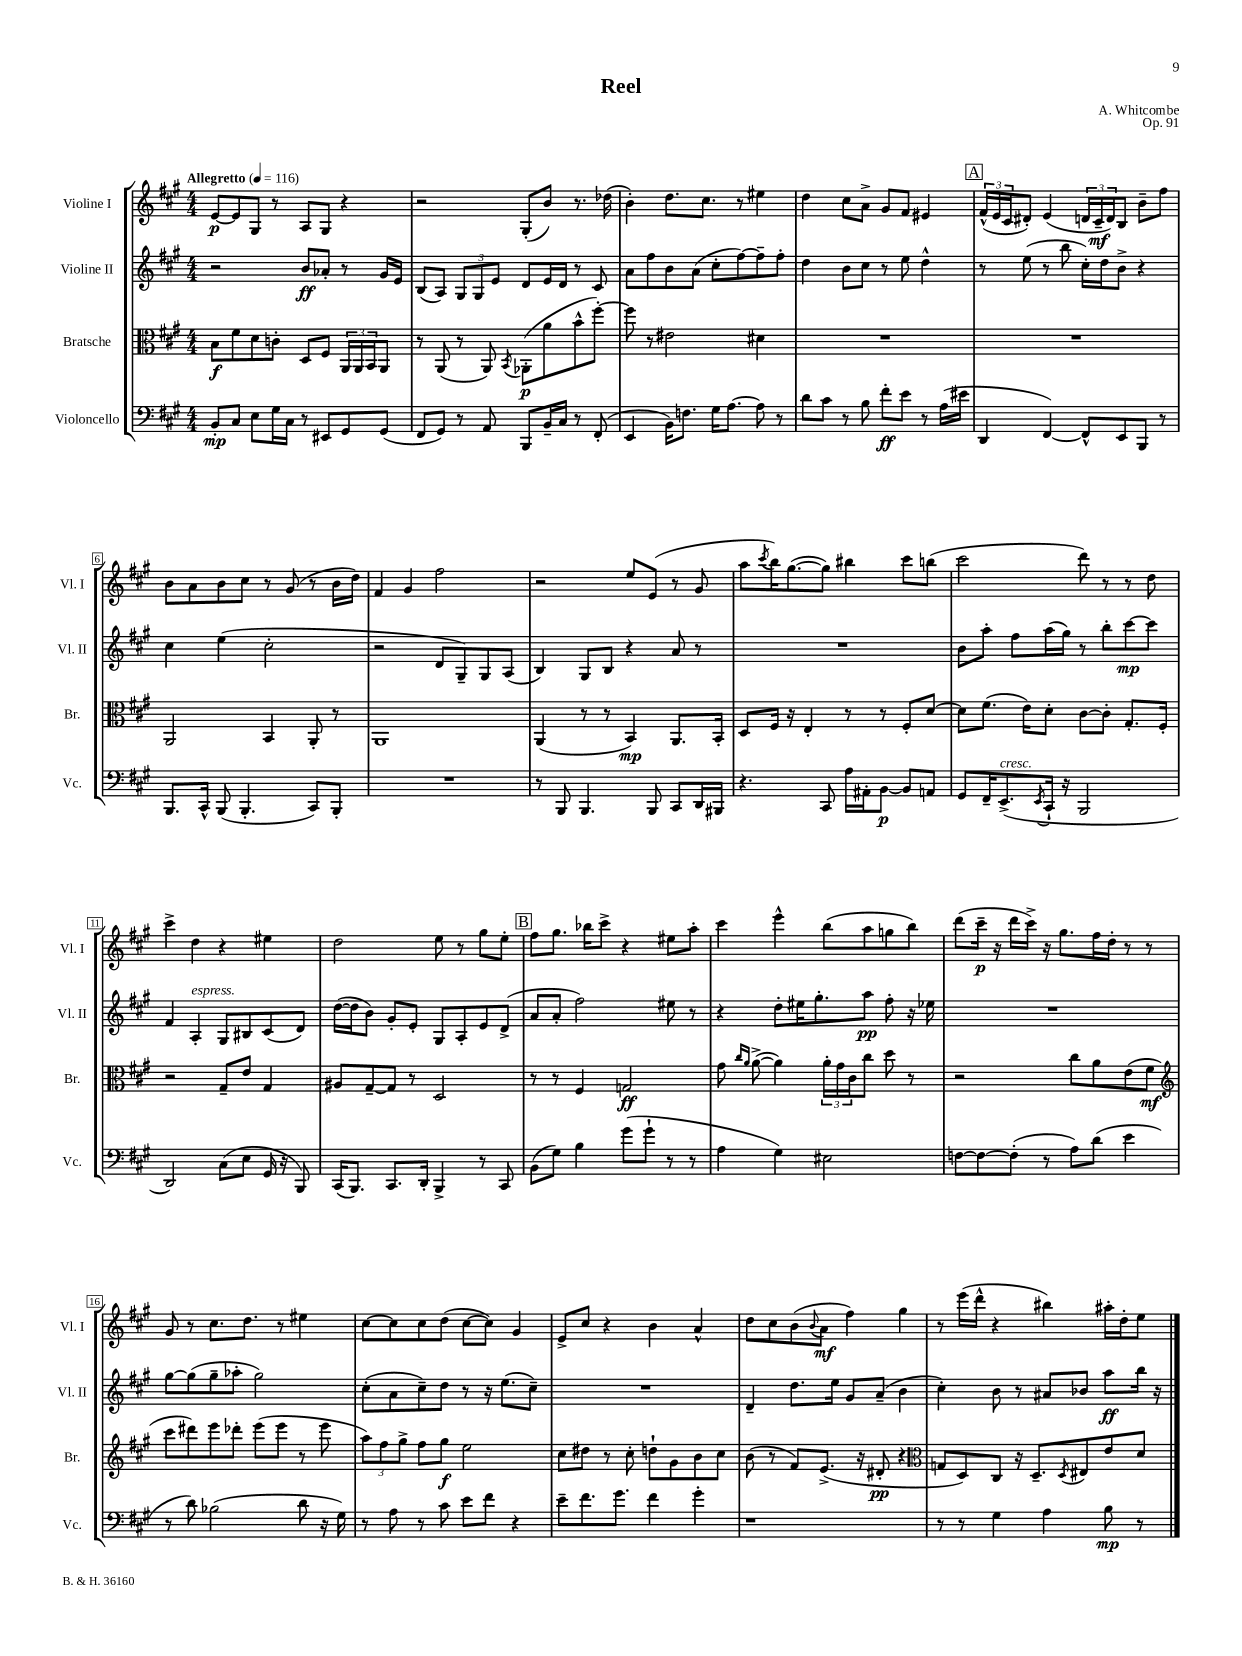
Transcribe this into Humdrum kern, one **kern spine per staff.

**kern	**kern	**kern	**kern
*staff4	*staff3	*staff2	*staff1
*clefF4	*clefC3	*clefG2	*clefG2
*k[f#c#g#]	*k[f#c#g#]	*k[f#c#g#]	*k[f#c#g#]
*M4/4	*M4/4	*M4/4	*M4/4
*MM116	*MM116	*MM116	*MM116
8BB'	8B	2r	[8e
8C#	8f#	.	8e]
8E	8d	.	8G#
16G#	8c'	.	8r
16C#	.	.	.
8r	8D	8b	8A
8EE#	8F#	8a-'	8G#
8GG#	24AA	8r	4r
.	24AA	.	.
.	24BB	.	.
(8GG#	8AA	16g#	.
.	.	16e	.
=	=	=	=
8FF#	8r	(8B	2r
8GG#)	(8AA	8A)	.
8r	8r	12G#	.
.	.	12G#	.
8AA	8AA)	.	.
.	.	12e	.
.	8qBB	.	.
8BBB	(8AA-'	8d	(8G#'
16BB~	8a	16e	8b)
16C#	.	16d	.
8r	8b^^	8r	8.r
(8FF#'	[8ff#')	8c#	.
.	.	.	(16dd-
=	=	=	=
4EE	8ff#]	8a	4b')
.	8r	8ff#	.
16BB)	2e#	8b	8.dd
8.F	.	.	.
.	.	(8a	.
.	.	.	8.cc#
16G#	.	8cc#'	.
[8.A	.	.	.
.	.	[8ff#)	8r
8A]	4d#	8ff#~]	4ee#
8r	.	8ff#'	.
=	=	=	=
8d	1r	4dd	4dd
8c#	.	.	.
8r	.	8b	8cc#
8B	.	8cc#	8a^
8f#'	.	8r	8g#
8e	.	8ee	8f#
8r	.	4dd^^	4e#
(16A	.	.	.
16e#	.	.	.
=	=	=	=
4DD	1r	8r	(24f#^^
.	.	.	24e
.	.	.	24c#
.	.	(8ee	8d#')
[4FF#)	.	8r	(4e
.	.	8bb	.
8FF#^^]	.	16cc#')	24d
.	.	.	24c#~
.	.	16dd	.
.	.	.	24d)
8EE	.	8b^	8B
8BBB	.	4r	8b~
8r	.	.	8ff#
=	=	=	=
8.BBB	2AA	4cc#	8b
.	.	.	8a
16CC#^^	.	.	.
(8BBB	.	(4ee	8b
4.BBB'	.	.	8cc#
.	4BB	2cc#'	8r
.	.	.	(8g#
8CC#)	8AA'	.	8r
8BBB'	8r	.	16b
.	.	.	16dd)
=	=	=	=
1r	1AA	2r	4f#
.	.	.	4g#
.	.	8d	2ff#
.	.	8G#~)	.
.	.	8G#	.
.	.	(8A	.
=	=	=	=
8r	(4AA	4B)	2r
8BBB	.	.	.
4.BBB	8r	8G#	.
.	8r	8B	.
.	4BB)	4r	8ee
8BBB	.	.	(8e
8CC#	8.AA	8a	8r
16DD	.	8r	8g#
16BBB#	16BB'	.	.
=	=	=	=
4.r	8D	1r	8aa
.	.	.	8qccc#
.	16F#	.	16bb)
.	16r	.	([8.gg#
.	4E'	.	.
8CC#	.	.	8gg#])
16A	8r	.	4bb#
16AA#'	.	.	.
[8BB	8r	.	.
8BB]	8F#'	.	8ccc#
8AA	[8d	.	(8bb
=	=	=	=
8GG#	8d]	8b	2ccc#
16FF#~	(8.f#	8aa'	.
(8.EE^	.	.	.
.	.	8ff#	.
.	16e)	.	.
8qEE	.	.	.
16CC#`	8d'	(16aa	.
16r	.	16gg#)	.
2BBB	[8c#	8r	8ddd)
.	8c#']	8bb'	8r
.	8.G#'	[8ccc#	8r
.	.	8ccc#]	8dd
.	16F#'	.	.
=	=	=	=
2DD)	2r	4f#	4ccc#^
.	.	4A'	4dd
(8C#	8G#~	8G#	4r
8E	8e	8B#	.
16GG#	4G#	(8c#	4ee#
16r	.	.	.
8BBB)	.	8d)	.
=	=	=	=
(16CC#	8A#	([16dd	2dd
8.BBB)	.	16dd]	.
.	[8G#~	8b)	.
8.CC#	8G#]	8g#'	.
.	8r	8e'	.
16DD'	.	.	.
4BBB^	2D	8G#	8ee
.	.	8A'	8r
8r	.	8e	8gg#
8CC#	.	(8d^	8ee'
=	=	=	=
(8BB	8r	8a	8ff#
8G#)	8r	8a'	8.gg#
4B	4F#	2ff#)	.
.	.	.	16bb-
.	.	.	8ccc#^
(8g#	2G	.	4r
8g#`	.	.	.
8r	.	8ee#	8ee#
8r	.	8r	8aa'
=	=	=	=
4A	8g#	4r	4ccc#
.	16qqcc#	.	.
.	16qqa	.	.
.	([8a^	.	.
4G#)	4a])	8dd'	4eee^^
.	.	16ee#	.
.	.	8.gg#'	.
2E#	24a'	.	(8bb
.	24g#	.	.
.	24c#	.	.
.	8cc#	8aa	8aa
.	8dd	8ff#'	8gg
.	8r	16r	8bb)
.	.	16ee-	.
=	=	=	=
[8F	2r	1r	(8ddd
8F_	.	.	16ccc#~
.	.	.	16r
(8F']	.	.	16ddd
.	.	.	16ccc#^)
8r	.	.	16r
.	.	.	8.gg#
8A)	8cc#	.	.
(8d	8a	.	16ff#
.	.	.	16dd'
4e	(8e	.	8r
.	8f#	.	8r
=	=	=	=
*	*clefG2	*	*
8r	8ccc#	[8gg#	8g#
8d)	8ddd#)	(8gg#]	8r
(2B-	8eee	8gg#~	8.cc#
.	8ddd-'	8aa-'	.
.	.	.	8.dd
.	(8eee	2gg#)	.
.	8eee	.	8r
8d	8r	.	4ee#
16r	8eee	.	.
16G#)	.	.	.
=	=	=	=
8r	12aa)	(8cc#'	[8cc#
.	12ff#	.	.
8A	.	8a	8cc#]
.	12gg#^	.	.
8r	8ff#	8cc#~)	8cc#
8c#	8gg#	8dd	(8dd
8e	2ee	8r	[8cc#
8f#	.	16r	8cc#])
.	.	(8.ee	.
4r	.	.	4g#
.	.	8cc#~)	.
=	=	=	=
8e~	8cc#	1r	8e^
8.f#	8dd#	.	8cc#
.	8r	.	4r
8.g#	.	.	.
.	8cc#'	.	.
4f#	8dd`	.	4b
.	8g#	.	.
4g#'	8b	.	4a^^
.	8cc#	.	.
=	=	=	=
1r	(8b	4d~	8dd
.	8r	.	8cc#
.	8f#)	8.dd	(8b
.	.	.	8qqb
.	(8.e^	.	8a
.	.	16ee	.
.	.	8g#	4ff#)
.	16r	.	.
.	8d#'	(8a~	.
.	4r	4b	4gg#
=	=	=	=
*	*clefC3	*	*
8r	8G	4cc#')	8r
8r	8D)	.	(16eee
.	.	.	16ddd^^
4G#	8C#	8b	4r
.	16r	8r	.
.	8.D~	.	.
4A	.	8a#	4bb#)
.	8qD	.	.
.	8E#	8b-	.
8B	8e	8aa	16aa#'
.	.	.	16dd'
8r	8d	16bb	8ee
.	.	16r	.
==	==	==	==
*-	*-	*-	*-
